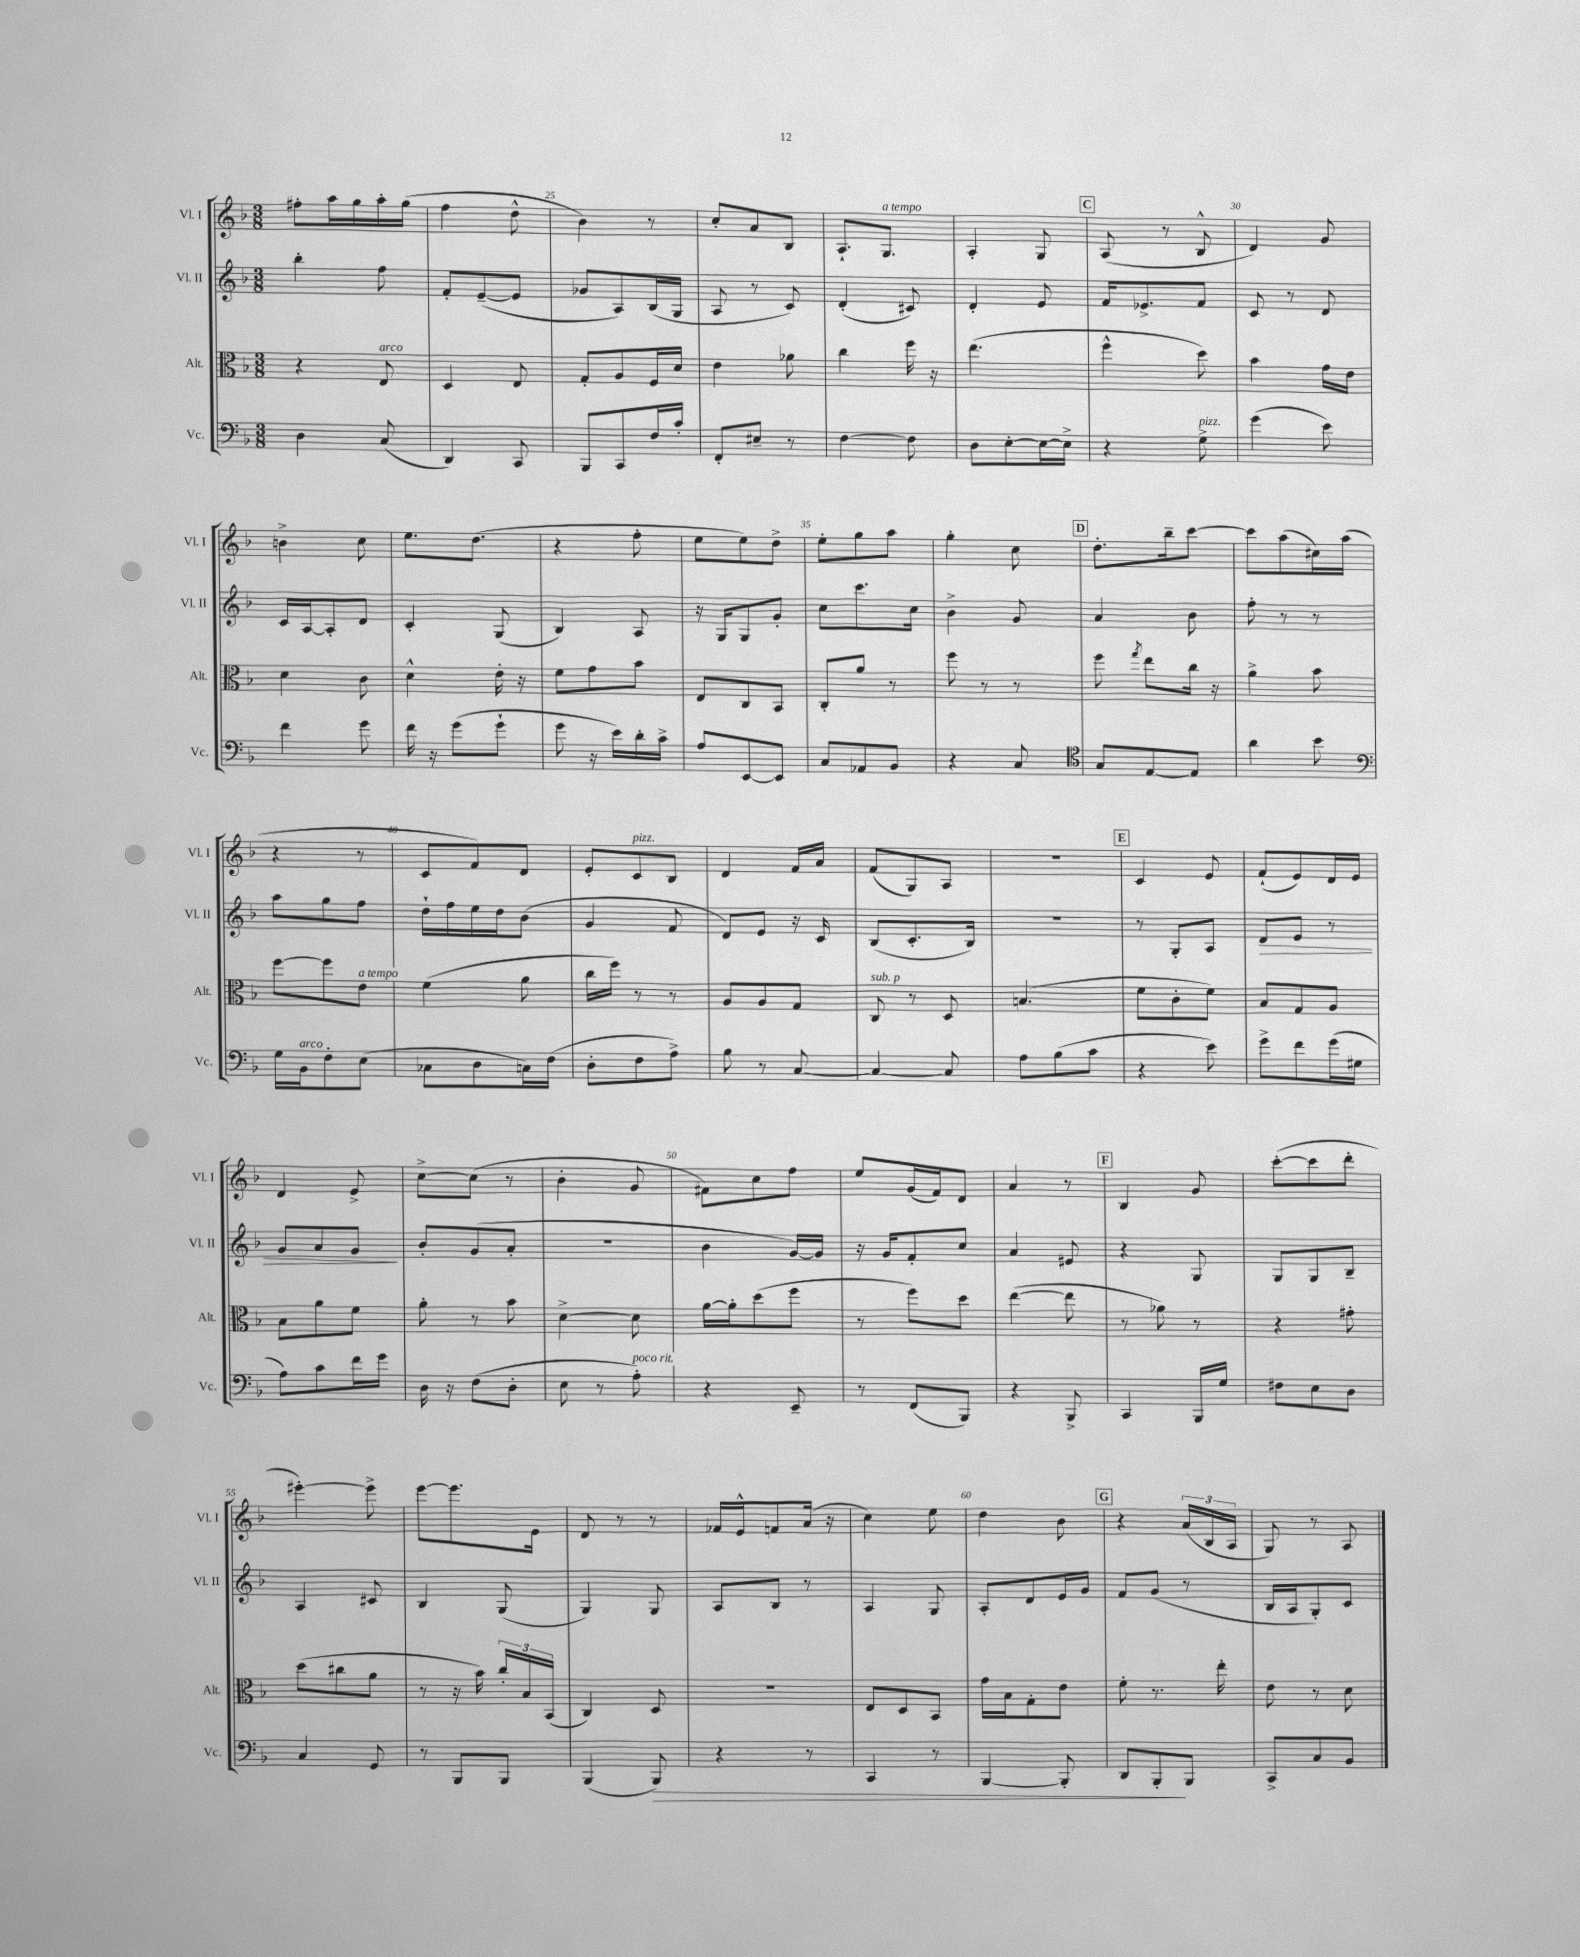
<<
\new StaffGroup <<
\new Staff = "s0" \with { instrumentName = "Vl. I" shortInstrumentName = "Vl. I" } {
    \clef treble \key f \major \numericTimeSignature \time 3/8
    \autoBeamOff fis''8[-. a''16 g''16 a''16-. g''16]( |
    f''4 d''8-^ |
    bes'4) r8 |
    c''8[-. a'8 bes8] |
    a8.[-! g8.]^\markup { \italic "a tempo" } |
    a4-. g8 |
    \mark \markup { \box "C" } a8( r8 bes8-^ |
    d'4) g'8 |
    b'4-> c''8 |
    e''8.[ d''8.]( |
    r4 f''8-. |
    e''8[ e''8) d''8]-> |
    e''8[-. g''8 a''8] |
    g''4-. c''8 |
    \mark \markup { \box "D" } d''8.[-. bes''16-- c'''8]~ |
    c'''8[ a''8( cis''16) a''16]( |
    r4 r8 |
    c'8[ f'8) d'8] |
    e'8[-. c'8^\markup { \italic "pizz." } bes8] |
    d'4 f'16[ a'16] |
    f'8[( g8) a8] |
    R4. |
    \mark \markup { \box "E" } c'4 e'8 |
    f'8[-!( e'8) d'16 e'16] |
    d'4 e'8-> |
    c''8[~-> c''8]( r8 |
    bes'4-. g'8 |
    fis'8[) c''8 f''8] |
    e''8[ g'16( f'16) d'8] |
    a'4 r8 |
    \mark \markup { \box "F" } bes4 g'8 |
    c'''8[~-.( c'''8 d'''8]-. |
    eis'''4~-.) eis'''8-> |
    e'''8[~ e'''8. e'16] |
    d'8 r8 r8 |
    fes'16[ e'16-^ f'8 a'16]( r16 |
    c''4) e''8 |
    d''4 bes'8 |
    \mark \markup { \box "G" } r4 \tuplet 3/2 { a'16[( bes16 a16] } |
    g8) r8 a8 \bar "|." |
}
\new Staff = "s1" \with { instrumentName = "Vl. II" shortInstrumentName = "Vl. II" } {
    \clef treble \key f \major \numericTimeSignature \time 3/8
    \autoBeamOff bes''4-. f''8 |
    f'8[-. e'8~--( e'8] |
    ges'8[ a8) bes16( g16] |
    a8 r8 c'8) |
    d'4-.( cis'8) |
    d'4-. e'8 |
    \mark \markup { \box "C" } f'16[ ees'8.-> f'8] |
    c'8 r8 d'8 |
    c'16[ a16~ a8-. d'8] |
    c'4-. g8( |
    bes4) a8 |
    r16 g16[ g8 g'8]-. |
    c''8[ c'''8. c''16] |
    bes'4-> g'8 |
    \mark \markup { \box "D" } a'4 bes'8 |
    f''8-. r8 r8 |
    a''8[ g''8 f''8] |
    d''16[-! f''16 e''16 d''16 bes'8]( |
    g'4 f'8 |
    d'8[) e'8] r16 c'16 |
    bes8[( c'8.-. bes16]) |
    R4. |
    \mark \markup { \box "E" } r8 g8[-. a8] |
    d'8[\> e'8] r8 |
    g'8[ a'8 g'8]\! |
    bes'8[-. g'8( a'8]-. |
    R4. |
    bes'4 g'16[~) g'16] |
    r16 g'16[ f'8-. c''8] |
    a'4 eis'8 |
    \mark \markup { \box "F" } r4 g8 |
    g8[ g8 bes8]-- |
    a4 cis'8 |
    bes4 g8( |
    g4) g8 |
    a8[ bes8] r8 |
    a4 g8 |
    a8[-. d'8 e'16 g'16] |
    \mark \markup { \box "G" } f'8[ g'8]( r8 |
    bes16[ a16 g8-.) c'8] \bar "|." |
}
\new Staff = "s2" \with { instrumentName = "Alt." shortInstrumentName = "Alt." } {
    \clef alto \key f \major \numericTimeSignature \time 3/8
    \autoBeamOff r4 e8^\markup { \italic "arco" } |
    d4 e8 |
    g8[-. a8 f16 d'16] |
    e'4 aes'8 |
    c''4 f''16 r16 |
    e''4.( |
    \mark \markup { \box "C" } f''4-^ d''8) |
    bes'4 g'16[ e'16] |
    d'4 c'8 |
    d'4-^ e'16-. r16 |
    f'8[ g'8 bes'8] |
    e8[ c8 bes,8] |
    c8[-. a'8] r8 |
    f''8 r8 r8 |
    \mark \markup { \box "D" } f''8 \acciaccatura { g''8 } e''8[ c''16] r16 |
    a'4-> bes'8 |
    f''8[~ f''8 e'8]^\markup { \italic "a tempo" } |
    f'4( a'8 |
    c''16[ f''16]) r8 r8 |
    a8[ a8 g8] |
    c8^\markup { \italic "sub. p" } r8 d8 |
    b4.( |
    \mark \markup { \box "E" } f'8[ c'8-. f'8]) |
    bes8[ g8 a8] |
    bes8[ a'8 f'8] |
    a'8-. r8 bes'8 |
    d'4~-> d'8 |
    a'16[~ a'16-. d''8( f''8] |
    r8 f''8[) d''8] |
    e''4~( e''8 |
    \mark \markup { \box "F" } r8 aes'8) r8 |
    r4 gis'8-. |
    d''8[( cis''8 a'8] |
    r8 r16 bes'16) \tuplet 3/2 { c''16[-. bes16 bes,16]( } |
    c4) d8 |
    R4. |
    e8[ d8 bes,8] |
    g'16[ bes16 g8-. e'8] |
    \mark \markup { \box "G" } f'8-. r8. e''16-. |
    e'8 r8 d'8 \bar "|." |
}
\new Staff = "s3" \with { instrumentName = "Vc." shortInstrumentName = "Vc." } {
    \clef bass \key f \major \numericTimeSignature \time 3/8
    \autoBeamOff d4 c8( |
    d,4) c,8 |
    bes,,8[ c,8 f16 c'16]-. |
    f,8[-. eis8]-- r8 |
    f4~ f8 |
    d8[ e8~-. e16~ e16]-> |
    \mark \markup { \box "C" } r4 g8->^\markup { \italic "pizz." } |
    g'4( e'8) |
    f'4 g'8 |
    f'16 r16 g'8[( g'8]-! |
    g'8 r16 e'16[) d'16-. c'16]-> |
    a8[ e,8~ e,8] |
    c8[ aes,8 bes,8] |
    r4 c8 |
    \mark \markup { \box "D" } \clef tenor g8[ e8~ e8] |
    a'4 bes'8 |
    \clef bass g16[ bes,16^\markup { \italic "arco" } f8-. e8]( |
    ces8[ d8 c16) f16]( |
    d8[-. f8 a8]->) |
    bes8 r8 c8~ |
    c4~ c8 |
    a8[ bes8( c'8] |
    \mark \markup { \box "E" } r4 e'8) |
    g'8[-> f'8 g'16( gis16] |
    a8[) c'8 f'16 g'16] |
    d16 r16 f8[( d8]-. |
    e8 r8 a8-.^\markup { \italic "poco rit." }) |
    r4 e,8-- |
    r8 f,8[( bes,,8]) |
    r4 bes,,8-> |
    \mark \markup { \box "F" } c,4 bes,,16[ g16] |
    fis8[ e8 d8] |
    c4 g,8 |
    r8 bes,,8[ bes,,8] |
    bes,,4( bes,,8\>) |
    r4 r8 |
    c,4 r8 |
    bes,,4~ bes,,8-. |
    \mark \markup { \box "G" } d,8[ bes,,8-.\! bes,,8] |
    c,8[-> c8 bes,8] \bar "|." |
}
>>
>>
\layout { \context { \Score currentBarNumber = #23 \override BarNumber.break-visibility = ##(#f #t #t) barNumberVisibility = #(every-nth-bar-number-visible 5) } }
